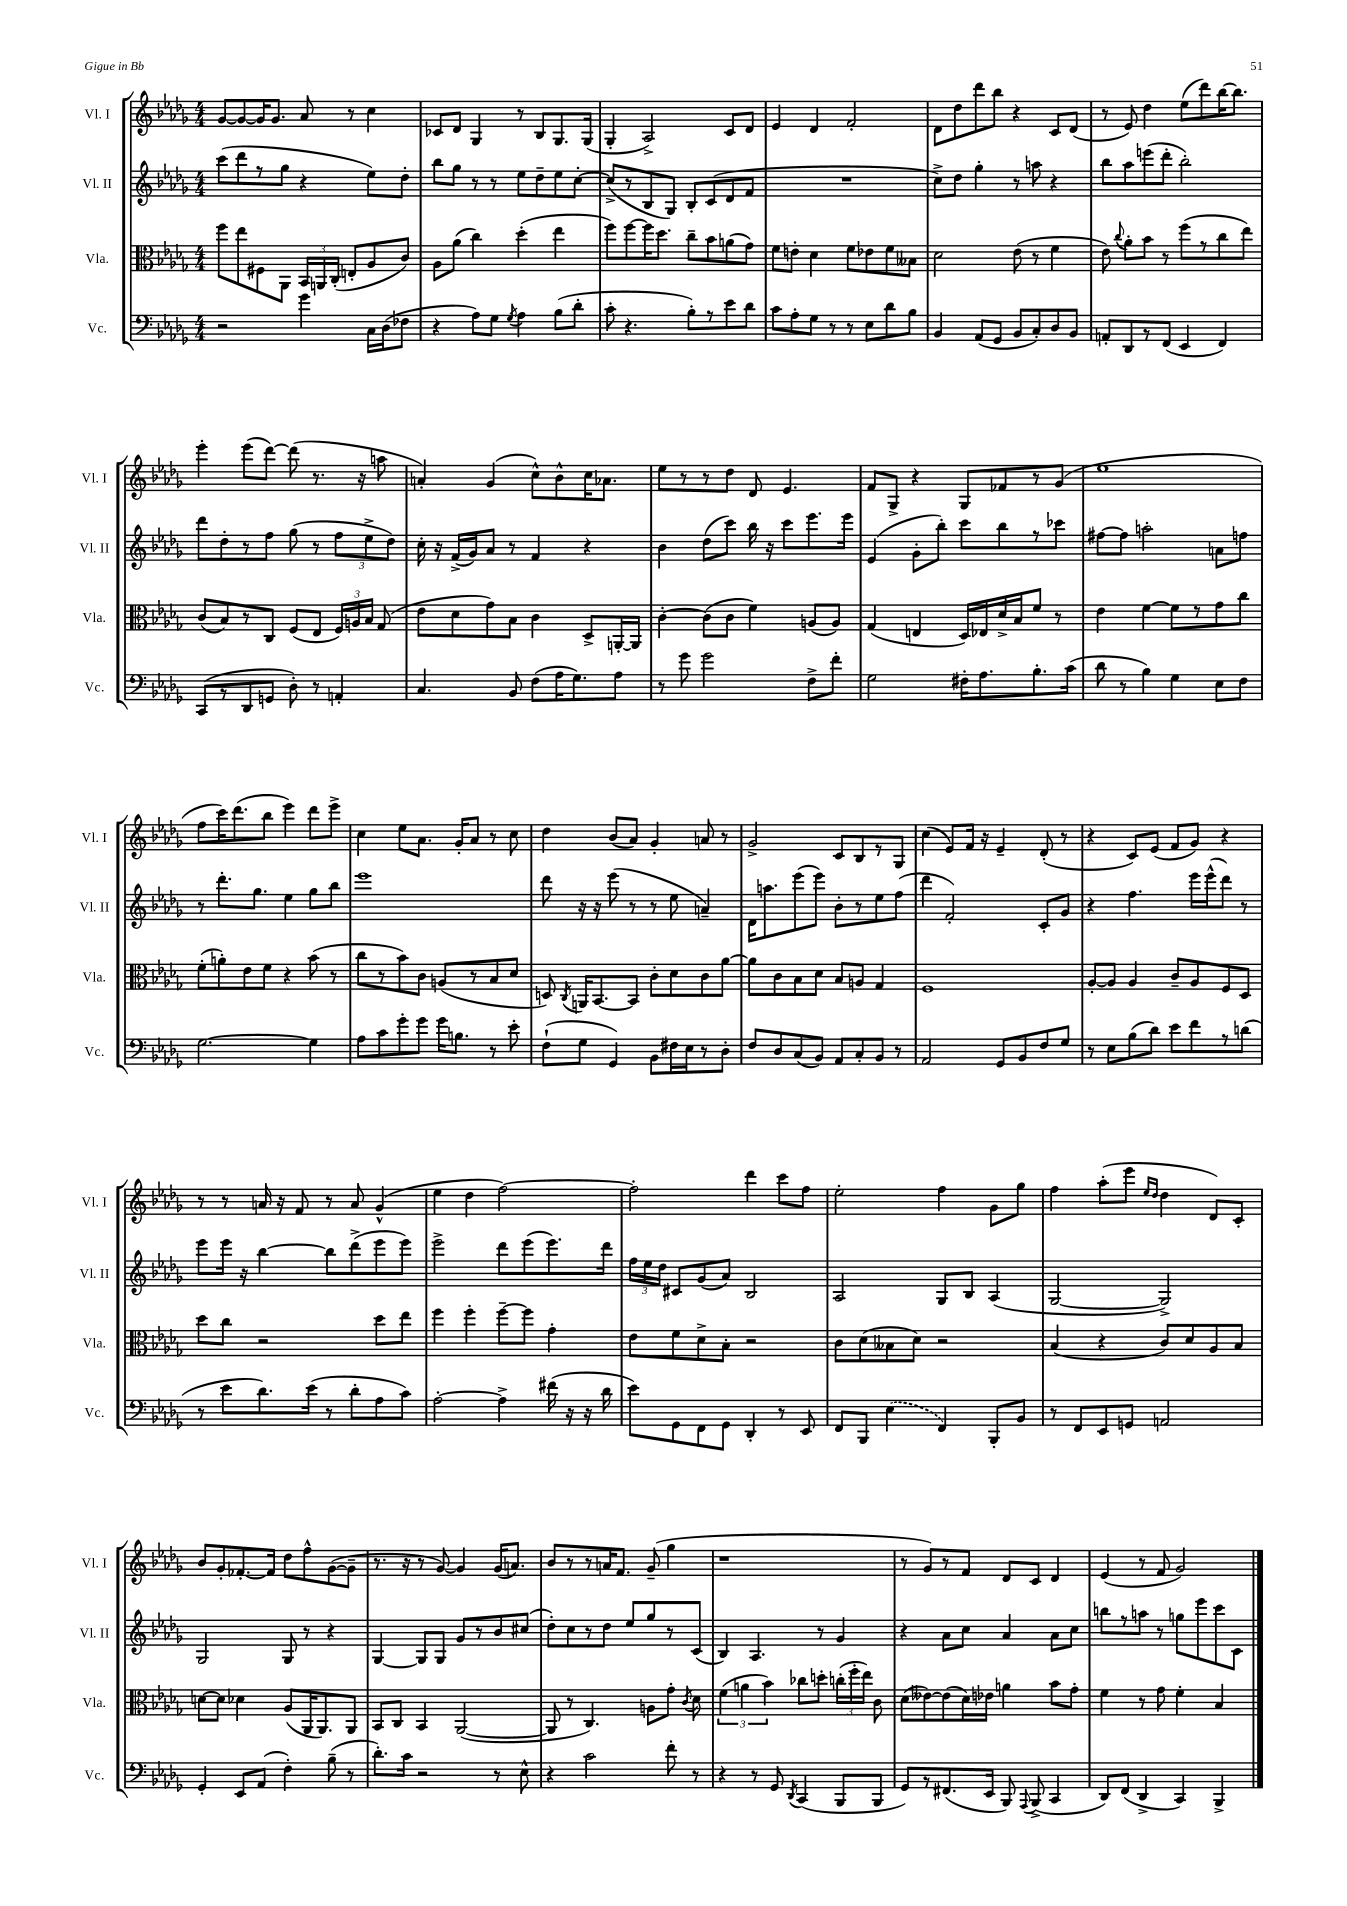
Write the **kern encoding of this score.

**kern	**kern	**kern	**kern
*staff4	*staff3	*staff2	*staff1
*clefF4	*clefC3	*clefG2	*clefG2
*k[b-e-a-d-g-]	*k[b-e-a-d-g-]	*k[b-e-a-d-g-]	*k[b-e-a-d-g-]
*M4/4	*M4/4	*M4/4	*M4/4
2r	8ff	(8ccc	[8g-
.	8ee-	8ddd-	8g-_
.	8F#	8r	16g-]
.	.	.	8.g-
.	8AA-	8gg-	.
4g-	24BB-	4r	8a-
.	24AA	.	.
.	(24C'	.	.
.	8E'	.	8r
16C	8A-	8ee-)	4cc
(16D-	.	.	.
8F-	8c)	8dd-'	.
=	=	=	=
4r	8A-	8bb-	8c-
.	(8a-	8gg-	8d-
8A-)	4cc)	8r	4G-
8G-	.	8r	.
8qG-	.	.	.
4A-	(4dd-'	8ee-	8r
.	.	8dd-~	8B-
(8B-	4ee-	8ee-	8.G-
8d-'	.	[8cc'	.
.	.	.	(16G-
=	=	=	=
8c'	8ff)	(8cc^]	4G-'
4.r	[8ff	8r	.
.	16ff]	8B-	2A-^)
.	8.dd-	.	.
.	.	8G-)	.
8B-')	8cc~	8B-'	.
8r	8b-	(8c	.
8e-	(8a	8d-	8c
8d-	8g-)	8f	8d-
=	=	=	=
8c	8f	1r	4e-
8A-'	8e'	.	.
8G-	4d-	.	4d-
8r	.	.	.
8r	8f	.	2f'
8E-	8e-	.	.
8d-	8f	.	.
8B-	8B--	.	.
=	=	=	=
4BB-	2d-	8cc^)	8d-
.	.	8dd-	8dd-
(8AA-	.	4gg-'	8ddd-
8GG-	.	.	8bb-
8BB-	(8e-	8r	4r
8C')	8r	8aa	.
8D-	4f	4r	8c
8BB-	.	.	(8d-
=	=	=	=
8AA'	8e-)	8bb-	8r
.	8qqcc	.	.
8DD-	8a-'	8aa-	8e-)
8r	8b-	(8eee	4dd-
(8FF	8r	8ddd-'	.
4EE-	(8ff	2bb-')	(8ee-
.	8r	.	8ddd-)
4FF)	8cc	.	[16bb-
.	.	.	8.bb-]
.	8ee-)	.	.
=	=	=	=
(8CC	(8c	8ddd-	4eee-'
8r	8B-)	8dd-'	.
8DD-	8r	8r	(8eee-
8GG	8C	8ff	[8ddd-)
8D-')	(8F	(8gg-	(8ddd-]
8r	8E-	8r	8.r
4AA'	24F)	12ff	.
.	24A	.	.
.	.	.	16r
.	24B-	12ee-^	.
.	(8G-	.	8aa
.	.	12dd-)	.
=	=	=	=
4.C	8e-	16cc'	4a')
.	.	16r	.
.	8d-	(16f^	.
.	.	16g-)	.
.	8g-)	8a-	(4g-
8BB-	8B-	8r	.
(8F	4c	4f	8cc^^)
16A-	.	.	8b-^^
8.G-)	.	.	.
.	8D-^	4r	16cc
.	.	.	8.a-
8A-	[16AA'	.	.
.	16AA]	.	.
=	=	=	=
8r	[4c'	4b-	8ee-
8g-	.	.	8r
2g-	(8c]	(8dd-	8r
.	8c	8ccc)	8dd-
.	4f)	16bb-	8d-
.	.	16r	.
.	.	8ccc	4.e-
8F^	(8A	8.eee-	.
8f'	8A)	.	.
.	.	16eee-	.
=	=	=	=
2G-	(4G-	(4e-	8f
.	.	.	8G-^
.	4E	8g-'	4r
.	.	8bb-')	.
16F#'	16D-)	8ccc	8G-
8.A-	16E-	.	.
.	16d-^	8bb-	8f-
.	16B-	.	.
8.B-'	8f	8r	8r
.	8r	8ccc-	(8g-
(16c	.	.	.
=	=	=	=
8d-	4e-	[8ff#	1ee-
8r	.	8ff#]	.
4B-)	[4f	2aa'	.
4G-	8f]	.	.
.	8r	.	.
8E-	8g-	8a	.
8F	8cc	8ff	.
=	=	=	=
[2.G-	(8f'	8r	8ff
.	8a')	8.ddd-'	16ccc)
.	.	.	(8.ddd-
.	8e-	.	.
.	.	8.gg-	.
.	8f	.	8bb-
.	4r	4ee-	4eee-)
4G-]	(8b-	8gg-	8ddd-
.	8r	8bb-	8eee-^
=	=	=	=
8A-	8cc	1eee-	4cc
8c	8r	.	.
8g-'	8b-)	.	8ee-
8g-	8c	.	8.a-
16g-	(8A	.	.
8.B	.	.	16g-'
.	8r	.	8a-
8r	8B-	.	8r
8e-'	8d-	.	8cc
=	=	=	=
(8F`	8D)	8ddd-	4dd-
.	8qC	.	.
8G-	16AA	16r	.
.	[8.BB-	16r	.
4GG-)	.	(8eee-	(8b-
.	8BB-]	8r	8a-)
8BB-	8c'	8r	4g-'
16F#	8d-	8ee-	.
16E-	.	.	.
8r	8c	4a~)	8a
8D-'	[8a-	.	8r
=	=	=	=
8F	8a-]	16d-	2g-^
.	.	8.aa	.
8D-	8c	.	.
(8C	8B-	(8eee-	.
8BB-)	8d-	8eee-)	.
8AA-	8B-	8b-'	8c
8C'	8A	8r	8B-
8BB-	4G-	8ee-	8r
8r	.	(8ff	8G-
=	=	=	=
2AA-	1F	4ddd-	(4cc
.	.	2f')	8e-)
.	.	.	16f
.	.	.	16r
8GG-	.	.	4e-~
8BB-	.	.	.
8F	.	8c'	(8d-'
8G-	.	8g-	8r
=	=	=	=
8r	[8A-'	4r	4r
8E-	8A-]	.	.
(8B-	4A-	4.ff	8c)
8d-)	.	.	(8e-
8e-	8c~	.	8f
8f	8A-	16eee-	8g-)
.	.	(16eee-^^	.
8r	8F	8ddd-)	4r
(8d	8D-	8r	.
=	=	=	=
8r	8dd-	8eee-	8r
8e-	8cc	16eee-	8r
.	.	16r	.
8.d-)	2r	[4bb-	16a
.	.	.	16r
.	.	.	8f
(16e-	.	.	.
8r	.	8bb-]	8r
8d-'	.	(8ddd-^	8a
8A-	8dd-	8eee-	(4g-^^
8c)	8ee-	8eee-)	.
=	=	=	=
[2A-'	4ff	2eee-^	4ee-
.	4ff'	.	4dd-
4A-^]	[8ff~	8ddd-	[2ff)
.	8ff]	(8eee-	.
(16f#	4g-'	8.eee-)	.
16r	.	.	.
16r	.	.	.
16d-	.	16ddd-	.
=	=	=	=
8e-)	8e-	24ff	2ff']
.	.	24ee-	.
.	.	24dd-	.
8GG-	8f	8c#	.
8FF	8d-^	(8g-	.
8GG-	8B-'	8a-)	.
4DD-'	2r	2B-	4ddd-
8r	.	.	8ccc
8EE-	.	.	8ff
=	=	=	=
8FF	8c	2A-	2ee-'
8BBB-	(8d-	.	.
(4E-	8B--	.	.
.	8d-)	.	.
4FF)	2r	8G-	4ff
.	.	8B-	.
8BBB-'	.	(4A-	8g-
8BB-	.	.	8gg-
=	=	=	=
8r	(4B-	[2G-	4ff
8FF	.	.	.
8EE-	4r	.	(8aa-'
8GG	.	.	8eee-
.	.	.	16qqee-
.	.	.	16qqdd-
2AA	8c)	2G-^])	4dd-
.	8d-	.	.
.	8A-	.	8d-)
.	8B-	.	8c'
=	=	=	=
4GG-'	[8d	2G-	8b-
.	8d]	.	8g-'
8EE-	4d-	.	[8.f-'
(8AA-	.	.	.
.	.	.	16f-]
4F')	(8A-	8G-	8dd-
.	16AA-	8r	8ff^^
.	8.AA-)	.	.
(8B-~	.	4r	([8g-
8r	8AA-	.	8g-~]
=	=	=	=
8.d-')	8BB-	[4G-	8.r
.	8C	.	.
16c	.	.	16r
2r	4BB-	8G-]	8r
.	.	8G-	[8g-)
.	([2AA-	8g-	4g-]
.	.	8r	.
8r	.	8b-	(16g-
.	.	.	8.a)
8E-^^	.	(8cc#	.
=	=	=	=
4r	8AA-]	8dd-')	8b-
.	8r	8cc	8r
2c	4.C)	8r	8r
.	.	8dd-	16a
.	.	.	8.f
.	.	8ee-	.
.	8A	8gg-	(8g-~
8f'	8g-'	8r	4gg-
.	8qc	.	.
8r	8d-	(8c	.
=	=	=	=
4r	(6f	4B-)	1r
.	6a	.	.
8r	.	4.A-	.
.	6b-)	.	.
8GG-	.	.	.
8qDD-	.	.	.
(4CC	8cc-	.	.
.	8dd'	8r	.
8BBB-	(24cc'	4g-	.
.	24ff'	.	.
.	24ee-)	.	.
8BBB-	8c	.	.
=	=	=	=
8GG-)	(8d-	4r	8r
8r	[8e--)	.	8g-)
(8.FF#	(8e--]	8a-	8r
.	16d-)	8cc	8f
16EE-	16e-	.	.
8BBB-)	4a	4a-	8d-
8qqAAA-	.	.	.
(8BBB-^	.	.	8c
4CC	8b-	8a-	4d-
.	8g-'	8cc	.
=	=	=	=
8DD-)	4f	8bb	(4e-
(8FF	.	8r	.
4DD-^	8r	8aa	8r
.	8g-	8r	8f
4CC)	4f'	8gg	2g-)
.	.	8eee-	.
4BBB-^	4B-	8ccc	.
.	.	8c	.
==	==	==	==
*-	*-	*-	*-
